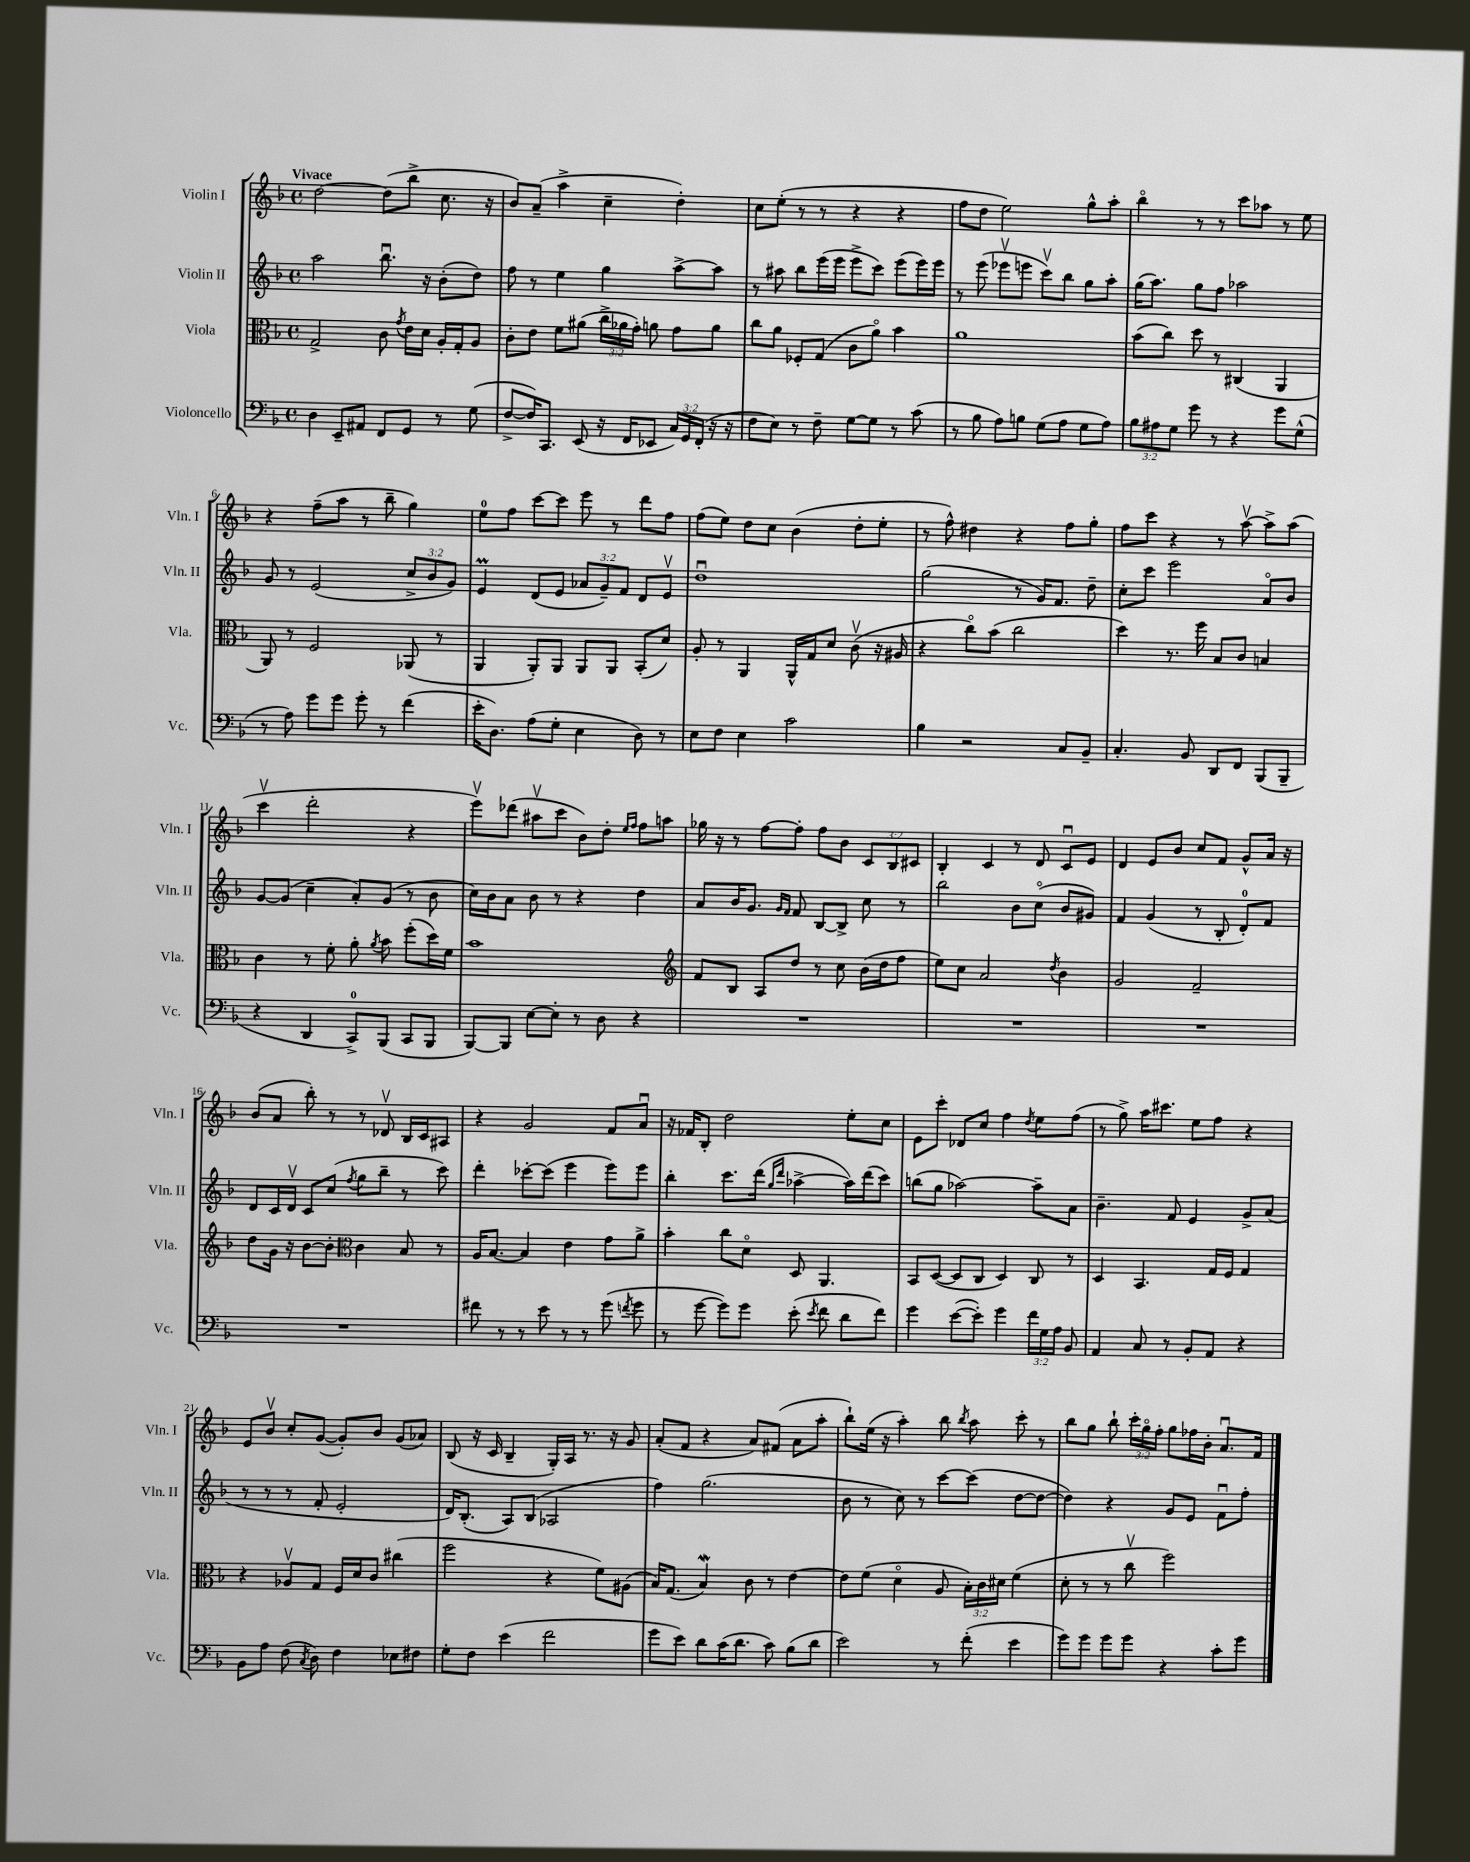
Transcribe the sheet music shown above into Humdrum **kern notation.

**kern	**kern	**kern	**kern
*staff4	*staff3	*staff2	*staff1
*clefF4	*clefC3	*clefG2	*clefG2
*k[b-]	*k[b-]	*k[b-]	*k[b-]
*M4/4	*M4/4	*M4/4	*M4/4
*met(c)	*met(c)	*met(c)	*met(c)
4D	2G^	2aa	[2dd
8EE~	.	.	.
8AA#	.	.	.
8FF	8c	8.bb-u	(8dd]
.	8qg	.	.
8GG	16e	.	8bb-^
.	16d	16r	.
8r	16A'	(8b-'	8.cc
.	16G'	.	.
(8G	8A	8dd)	.
.	.	.	16r
=	=	=	=
[8F^	8c'	8ff	8b-)
16F])	8e	8r	(8a~
8.CC	.	.	.
.	8f	4ee	4aa^
(8EE	(8a#	.	.
16r	24cc^	4gg	4cc~
.	24a-	.	.
16FF	.	.	.
.	24g')	.	.
8EE-	8a	.	.
24C)	8g	[8aa^	4dd')
24GG	.	.	.
(24FF'	.	.	.
16r	8a	8aa]	.
16r	.	.	.
=	=	=	=
8F	8cc	8r	8cc
8E)	8a	8aa#	(8ee'
8r	8F-'	8bb-	8r
8F~	(8G	(16eee	8r
.	.	16eee	.
[8G	8c	8eee^	4r
8G]	8ao)	8ccc)	.
8r	4b-	(8eee	4r
(8c	.	16eee)	.
.	.	16eee	.
=	=	=	=
8r	1a	8r	8ff
8B-	.	(8eee	8dd
8A)	.	8eee-v	2ee)
8B	.	8eee	.
(8G	.	8cccv)	.
8A	.	8bb-	.
8G	.	8gg	8gg^^
8A)	.	8aa'	8aa'
=	=	=	=
12B-	(8b-	(16gg	4bb-o
.	.	8.aa)	.
12A#	.	.	.
.	8cc)	.	.
12G	.	.	.
8g	8dd	8gg	8r
8r	8r	8ff	8r
4r	(4C#	2aa-	8ccc
.	.	.	8aa-
8g	4AA	.	8r
(8G^^	.	.	8ee
=	=	=	=
8r	8AA)	8g	4r
8A)	8r	8r	.
8g	2F	(2e	(8ff~
8g	.	.	8aa
8g'	.	.	8r
8r	.	.	8bb-~
(4f	(8AA-	12cc^	4gg)
.	.	12b-	.
.	8r	.	.
.	.	12g)	.
=	=	=	=
16e'	4AA	4e	8ee
8.D)	.	.	.
.	.	.	8ff
(8A	8AA')	(8d	[8ccc
8G'	8AA	8e	8ccc]
4E	8AA	12a-	8eee
.	.	12g~)	.
.	8AA	.	8r
.	.	12f	.
8D)	(8BB-'	8d	8ddd
8r	8d)	8ev	8ff
=	=	=	=
8E	8A'	1ddu	(8ff
8F	8r	.	8ee)
4E	4AA	.	8dd
.	.	.	8cc
2c	16AA^^	.	(4b-
.	16G	.	.
.	8d	.	.
.	(8cv	.	8dd'
.	16r	.	8ee'
.	16A#	.	.
=	=	=	=
4B-	4r	(2gg	8r
.	.	.	8ff^^)
2r	8cco)	.	4dd#
.	(8b-	.	.
.	2cc	8r	4r
.	.	16g)	.
.	.	8.f	.
8C	.	.	8ff
8BB-~	.	8dd~	8gg'
=	=	=	=
4.C'	4dd)	8cc'	8ff
.	.	8ccc	8ccc
.	8.r	2eee	4r
8BB-	.	.	.
.	16ff	.	.
8DD	8B-	.	8r
8FF	8c	.	[8aav
(8BBB-	4B	8ao	8aa^]
8BBB-~	.	8b-	(8aa
=	=	=	=
4r	4c	[8g	4cccv
.	.	(8g]	.
4DD	8r	4cc~	2ddd'
.	8f'	.	.
8CC^)	8a'	8a')	.
.	8qa	.	.
(8BBB-	8b-	(8g	.
8CC	(8ff'	8r	4r
8BBB-	16dd)	8b-	.
.	16f	.	.
=	=	=	=
[8BBB-)	1b-	16cc)	8eeev)
.	.	16b-	.
8BBB-]	.	8a	(8ddd-
[8E	.	8b-	8aa#v
8E']	.	8r	8ccc
8r	.	4r	8b-)
8D	.	.	8dd'
.	.	.	16qqee
.	.	.	16qqff
4r	.	4dd	8ff
.	.	.	8aa
=	=	=	=
*	*clefG2	*	*
1r	8f	8a	16gg-
.	.	.	16r
.	8B-	16b-	8r
.	.	8.g	.
.	8A	.	[8ff
.	.	16qqg	.
.	.	16qqf	.
.	8dd	8f	8ff']
.	8r	[8B-	8ff
.	8cc	8B-^]	8b-
.	(16b-	8cc	12c
.	16dd	.	.
.	.	.	12B-
.	8ff	8r	.
.	.	.	12c#
=	=	=	=
1r	8ee)	2bb-	4B-'
.	8cc	.	.
.	2a	.	4c
.	.	8b-	8r
.	.	(8cco	8d
.	8qdd	.	.
.	4b-	8b-	8cu
.	.	8g#)	8e
=	=	=	=
1r	2g	4f	4d
.	.	(4g	8e
.	.	.	8b-
.	2f~	8r	8cc
.	.	8B-'	8f
.	.	8d')	8g^^
.	.	8f	16a
.	.	.	16r
=	=	=	=
1r	8dd	8d	(8b-
.	16g	16c	8a
.	16r	16dv	.
.	[8b-	8c	8bb-')
.	8b-']	(8cc	8r
*	*clefC3	*	*
.	.	8qff	.
.	4c	8gg	8r
.	.	8bb-~	8d-v
.	8B-	8r	16B-
.	.	.	16c
.	8r	8ccc)	8A#
=	=	=	=
8f#	16A	4ddd'	4r
.	[8.B-	.	.
8r	.	.	.
8r	4B-]	[8ccc-'	2g
8e	.	(8ccc-]	.
8r	4e	4eee	.
8r	.	.	.
(8g	8g	8eee)	8f
8qf	.	.	.
8g	8a^	8eee	8au
=	=	=	=
8r	4b-'	4bb-'	16r
.	.	.	16f-
[8g	.	.	8B-'
8g])	8cc	8.ccc	2dd
8g	8do	.	.
.	.	(16ddd	.
.	.	16qqgg	.
.	.	16qqddd	.
(8e'	8D	[4aa-^	.
8qe	.	.	.
8f	4.AA	.	.
8d	.	16aa-])	8ee'
.	.	(16ddd	.
8f)	.	8ccc)	8cc
=	=	=	=
4g	8BB-	(8bb	8e
.	([8D	8gg	8ccc'
([8e	8D]	[2aa-)	8d-
8e'])	8C	.	8cc
4g	4D)	.	4ff
.	.	.	8qdd
24f	8C	8aa-~]	8ee
24G	.	.	.
24A	.	.	.
8BB-	8r	8a	(8ff
=	=	=	=
4AA	4D	4.b-~	8r
.	.	.	8gg^)
8C	4.BB-	.	16aa
.	.	.	8.ccc#
8r	.	8f	.
8BB-'	.	4e	8ee
8AA	16G	.	8ff
.	16F	.	.
4r	4G	8g^	4r
.	.	(8a	.
=	=	=	=
8BB-	4r	8r	8e
8A	.	8r	8b-v
(8F	8A-v	8r	8cc'
8qC	.	.	.
8D)	8G	8f'	([8g
4F	16F	2e'	8g'])
.	16d	.	.
.	8c	.	8b-
8E-	(4cc#	.	(8g
8F#	.	.	8a-)
=	=	=	=
8G'	2ff	16d)	(8B-
.	.	(8.B-'	.
8F	.	.	16r
.	.	.	16c
(4e	.	8A)	4B-~
.	.	(8B-	.
2f	4r	2A-	16G')
.	.	.	16A
.	.	.	8.r
.	8f)	.	.
.	.	.	16r
.	(8A#	.	8g
=	=	=	=
8g	16B-)	4ff)	(8a'
.	(8.G	.	.
8e)	.	.	8f
8d	4B-)	(2.gg	4r
(16c	.	.	.
8.d	.	.	.
.	8c	.	8a)
8c)	8r	.	(8f#
(8B-	[4e	.	8a
8d	.	.	8aa'
=	=	=	=
2e)	8e]	8b-	8bb-`)
.	(8f	8r	(16ee
.	.	.	16r
.	4do	8cc)	4aa')
.	.	8r	.
8r	8A	[8ccc	8bb-
.	.	.	8qbb-
(8f'	24B-')	(8ccc]	8aa
.	24c	.	.
.	24d#	.	.
4e	(4f	[8dd	8ccc'
.	.	8dd_	8r
=	=	=	=
8g)	8d'	4dd])	8bb-
8g	8r	.	8gg
8g	8r	4r	8bb-`
8g	8ccv	.	24ccc'
.	.	.	24ggo
.	.	.	24ff'
4r	2ff)	8g	8gg
.	.	8e	16ff-
.	.	.	16b-'
8c'	.	8fu	8.au
8g	.	8ff'	.
.	.	.	16f
==	==	==	==
*-	*-	*-	*-
